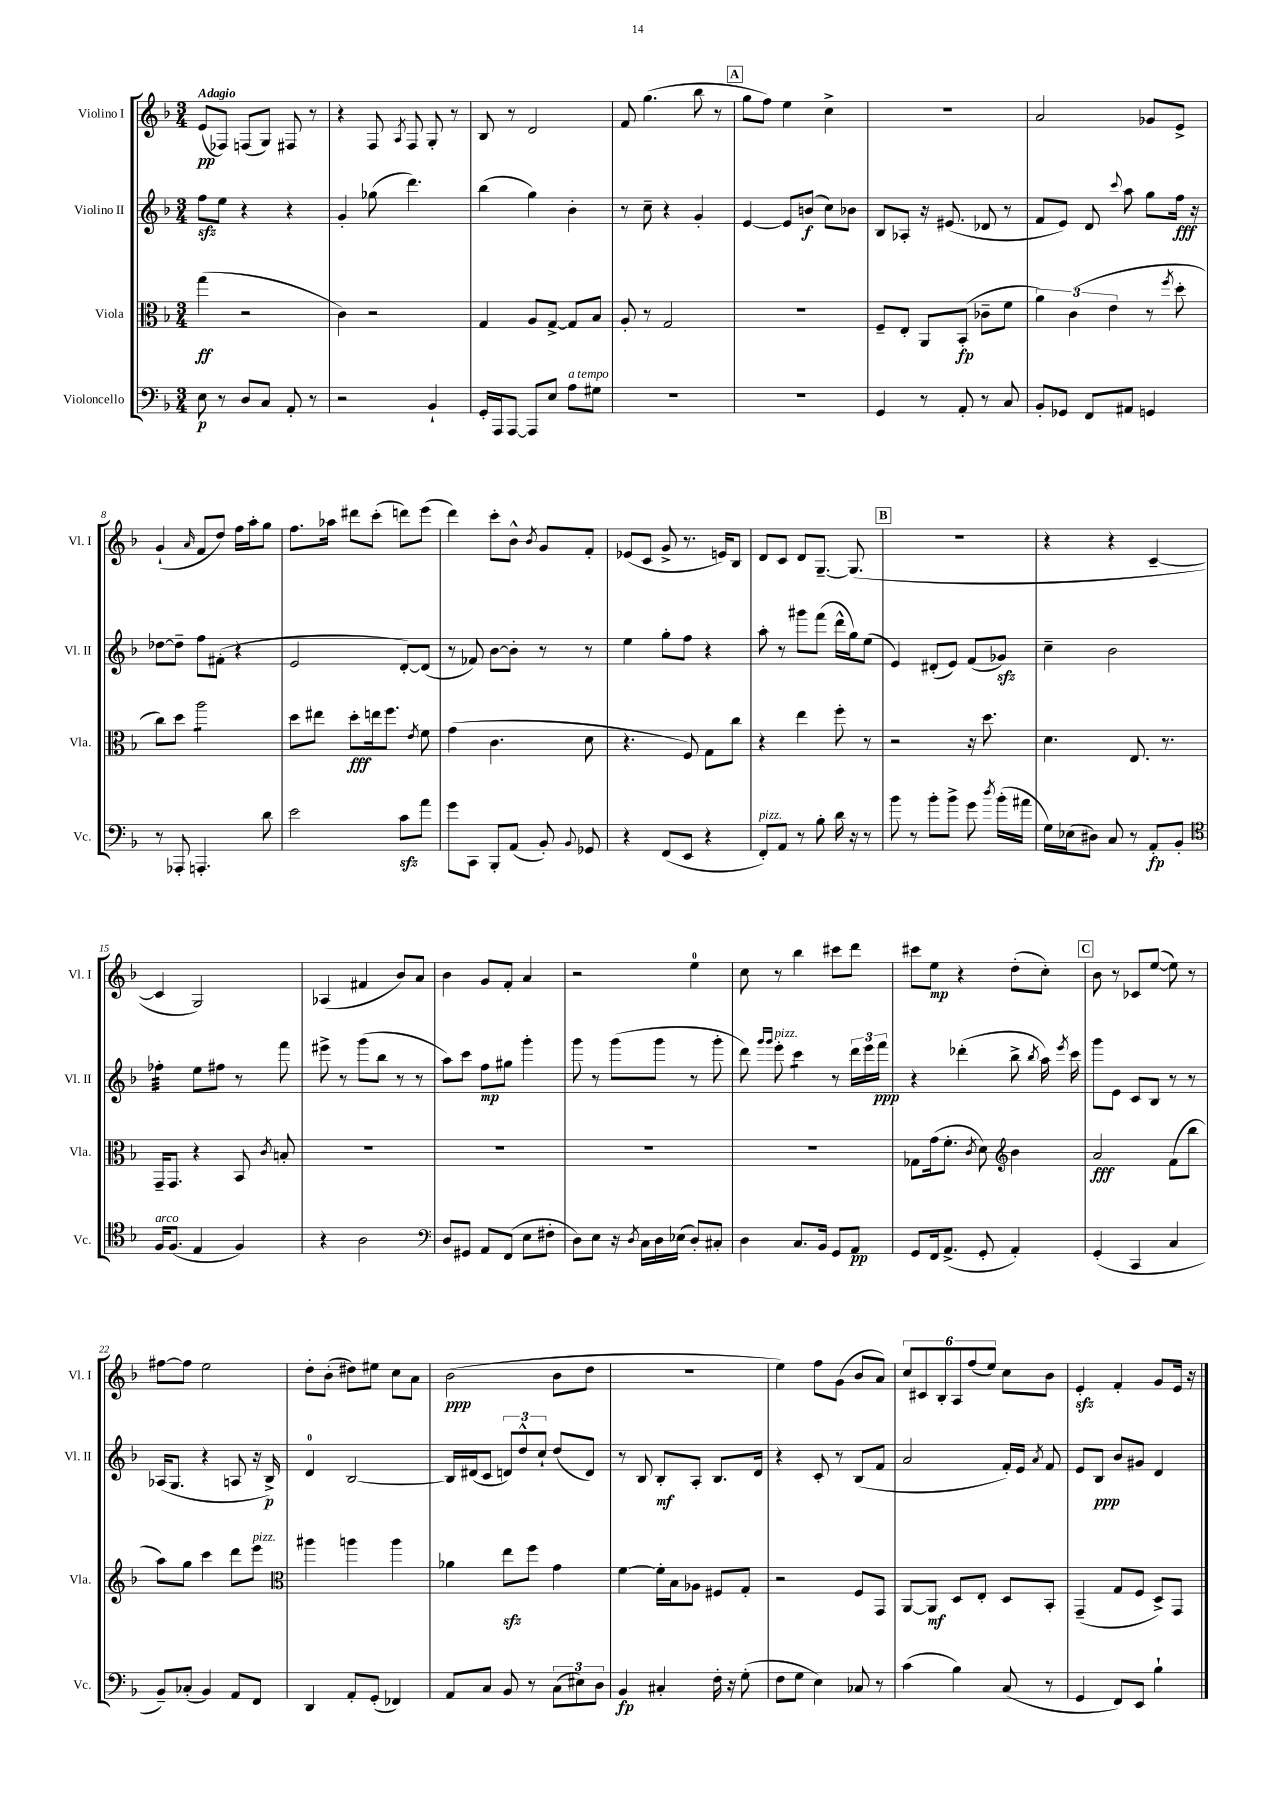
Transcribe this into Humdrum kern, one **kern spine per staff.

**kern	**kern	**kern	**kern
*staff4	*staff3	*staff2	*staff1
*clefF4	*clefC3	*clefG2	*clefG2
*k[b-]	*k[b-]	*k[b-]	*k[b-]
*M3/4	*M3/4	*M3/4	*M3/4
8E\	(4gg\	8ff\L	(8e/L
8r	.	8ee\J	8F-/J)
8D/L	2r	4r	(8F/L
8C/J	.	.	8G/J)
8AA'/	.	4r	8F#/
8r	.	.	8r
=	=	=	=
2r	4c\)	4g'/	4r
.	2r	(8gg-\	8F/
.	.	.	8qA/
.	.	4.ddd\)	8F/
4BB-`/	.	.	8G'/
.	.	.	8r
=	=	=	=
16GG'/LL	4G/	(4bb-\	8B-/
16AAA/J	.	.	.
[8AAA/J	.	.	8r
8AAA/]L	8A/L	4gg\)	2d/
8E/J	[8G^/J	.	.
8A\L	8G/]L	4b-'\	.
8G#\J	8B-/J	.	.
=	=	=	=
2.r	8A'/	8r	8f/
.	8r	8cc~\	(4.gg\
.	2G/	4r	.
.	.	4g'/	8bb-\
.	.	.	8r
=	=	=	=
2.r	2.r	[4e/	8gg\L
.	.	.	8ff\J)
.	.	8e/]L	4ee\
.	.	(8b/J	.
.	.	8cc\L)	4cc^\
.	.	8b-\J	.
=	=	=	=
4GG/	8F~/L	8B-/L	2.r
.	8E'/J	8A-'/J	.
8r	8AA/L	16r	.
.	.	(8.e#/	.
8AA'/	(8BB-'/J	.	.
8r	8c-~\L	8d-/	.
8C/	8f\J	8r	.
=	=	=	=
8BB-'/L	6a\)	8f/L	2a/
8GG-/J	.	8e/J)	.
.	(6c\	.	.
8FF/L	.	8d/	.
.	6e\	.	.
.	.	8qqccc/	.
8AA#/J	.	8aa\	.
4GG/	8r	8gg\L	8g-/L
.	8qff/	.	.
.	8dd'\	16ff\Jk	8e^/J
.	.	16r	.
=	=	=	=
8r	8cc\L)	[8dd-\L	(4g`/
8AAA-'/	8dd\J	8dd-~\]J	.
.	.	.	16qqa/
4.AAA'/	2aa\	8ff\L	8f/L
.	.	(8f#'\J	8dd/J)
.	.	4r	16ff\LL
.	.	.	16aa'\J
8d\	.	.	8gg\J
=	=	=	=
2e\	8dd\L	2e/	8.ff\L
.	8ee#\J	.	.
.	.	.	16aa-\Jk
.	8dd'\L	.	8ddd#\L
.	16ee\k	.	(8ccc'\J
.	8.ff\J	.	.
8c\L	.	[8d'/L)	8ddd\L)
.	8qe/	.	.
8a\J	8f\	(8d/]J	(8eee\J
=	=	=	=
8g\L	(4g\	8r	4ddd\)
8CC\J	.	8f-/)	.
8BBB-'/L	4.c\	[8b-\L	8ccc'\L
(8AA/J	.	8b-'\]J	8b-^^\J
.	.	.	8qb-/
8BB-'/)	.	8r	8g/L
8qqBB-/	.	.	.
8GG-/	8d\	8r	8f'/J
=	=	=	=
4r	4.r	4ee\	(8e-/L
.	.	.	8c/J
(8FF/L	.	8gg'\L	8g^/
8EE/J	8F/)	8ff\J	8.r
4r	8G\L	4r	.
.	.	.	16e/LK)
.	8cc\J	.	8B-/J
=	=	=	=
8FF'/L)	4r	8aa'\	8d/L
8AA/J	.	8r	8c/J
8r	4ee\	8ggg#\L	8d/L
8B-'\	.	(8fff\J	[8.G~/J
16d\	8ff'\	16ddd^^\LL	.
16r	.	16gg\J)	(8.G/]
8r	8r	(8ee\J	.
=	=	=	=
8b-\	2r	4e/)	2.r
8r	.	.	.
8b-'\L	.	(8d#'/L	.
8b-^\J	.	8e/J)	.
8g\	16r	(8f/L	.
.	8.dd\	.	.
8qdd/	.	.	.
(16b-'\LL	.	8g-/J)	.
16a#\JJ	.	.	.
=	=	=	=
16G\LL)	4.d\	4cc~\	4r
(16E-\J	.	.	.
8D#\J)	.	.	.
8C/	.	2b-\	4r
8r	8.E/	.	.
8AA'/L	.	.	[4c~/
.	8.r	.	.
8BB-'/J	.	.	.
=	=	=	=
*clefC4	*	*	*
16F/LK	16GG~/LK	4ff-'\	4c/]
(8.F/J	8.GG/J	.	.
4E/	4r	8ee\L	2G/)
.	.	8ff#\J	.
4F/)	8BB-/	8r	.
.	8qc/	.	.
.	8B'/	8fff\	.
=	=	=	=
4r	2.r	8eee#^\	(4A-/
.	.	8r	.
2A\	.	(8ggg\L	4f#/
.	.	8bb-\J	.
.	.	8r	8b-/L)
.	.	8r	8a/J
=	=	=	=
*clefF4	*	*	*
8D/L	2.r	8aa\L)	4b-\
8GG#/J	.	8ccc\J	.
8AA/L	.	8ff\L	8g/L
(8FF/J	.	8gg#\J	8f'/J
8E\L	.	4ggg'\	4a/
8F#'\J	.	.	.
=	=	=	=
8D\L)	2.r	8ggg\	2r
8E\J	.	8r	.
16r	.	(8ggg\L	.
8qD/	.	.	.
16C\LL	.	.	.
16D\	.	8ggg\J	.
(16E-\JJ	.	.	.
8D'/L)	.	8r	4ee\
8C#'/J	.	8ggg'\	.
=	=	=	=
4D\	2.r	8ddd\)	8cc\
.	.	16qqggg/LL	.
.	.	16qqggg/JJ	.
.	.	8eee'\	8r
8.C/L	.	4ccc\	4bb-\
16BB-/Jk	.	.	.
8GG/L	.	8r	8ccc#\L
8AA/J	.	24ddd\LL	8ddd\J
.	.	24eee\	.
.	.	24fff\JJ	.
=	=	=	=
8GG/L	8G-\L	4r	8ccc#\L
16FF/k	(16g\k	.	8ee\J
(8.AA^/J	8.f'\J	.	.
.	.	(4ddd-'\	4r
.	8qc/	.	.
8GG'/	8d\)	.	.
*	*clefG2	*	*
4AA'/)	4b-\	8bb-^\	(8dd'\L
.	.	8qbb-/	.
.	.	16aa\)	8cc'\J)
.	.	8qeee/	.
.	.	16ccc\	.
=	=	=	=
(4GG'/	2a/	8ggg\L	8b-\
.	.	8e\J	8r
4CC/	.	8c/L	8c-/L
.	.	8B-/J	([8ee/J
4C/	(8f\L	8r	8ee\])
.	8bb-\J	8r	8r
=	=	=	=
8BB-~/L)	8aa\L)	(16A-/LK	[8ff#\L
.	.	8.G/J	.
(8C-'/J	8gg\J	.	8ff#\]J
4BB-/)	4ccc\	4r	2ee\
8AA/L	8ddd\L	8A/	.
8FF/J	8eee\J	16r	.
.	.	16B-^/)	.
=	=	=	=
*	*clefC3	*	*
4DD/	4aa#\	4d/	8dd'\L
.	.	.	(8b-'\J
8AA'/L	4aa\	[2B-/	8dd#\L)
(8GG'/J	.	.	8ee#\J
4FF-/)	4aa\	.	8cc\L
.	.	.	8a\J
=	=	=	=
8AA/L	4a-\	16B-/]LL	(2b-\
.	.	(16d#/J	.
8C/J	.	8c/J	.
8BB-/	8ee\L	12d/L)	.
.	.	12dd^^/	.
8r	8ff\J	.	.
.	.	12cc`/J	.
(12C\L	4g\	(8dd/L	8b-\L
12E#\)	.	.	.
.	.	8d/J)	8dd\J
12D\J	.	.	.
=	=	=	=
4BB-/	[4f\	8r	2.r
.	.	8B-/	.
4C#'/	16f'\]LL	8B-'/L	.
.	16B-\J	.	.
.	8A-\J	8A'/J	.
16F'\	8F#/L	8.B-/L	.
16r	.	.	.
(8G'\	8G'/J	.	.
.	.	16d/Jk	.
=	=	=	=
8F\L	2r	4r	4ee\)
8G\J	.	.	.
4E\)	.	8c'/	8ff\L
.	.	8r	(8g\J
8C-/	8F/L	(8B-/L	8b-/L
8r	8GG/J	8f/J	8a/J)
=	=	=	=
(4c\	[8AA/L	2a/	12cc/L
.	.	.	12c#/
.	8AA/]J	.	.
.	.	.	12B-'/
4B-\)	8D/L	.	12A/
.	.	.	(12ff/
.	8E'/J	.	.
.	.	.	12ee/J)
(8C/	8D/L	16f'/LL)	8cc\L
.	.	16e/JJ	.
.	.	8qa/	.
8r	8BB-'/J	8f/	8b-\J
=	=	=	=
4GG/	(4GG~/	8e/L	4e'/
.	.	8B-/J	.
8FF/L)	8G/L	8b-/L	4f'/
8EE/J	8F/J	8g#/J	.
4B-`\	8D^/L)	4d/	8g/L
.	8GG/J	.	16e/Jk
.	.	.	16r
==	==	==	==
*-	*-	*-	*-
